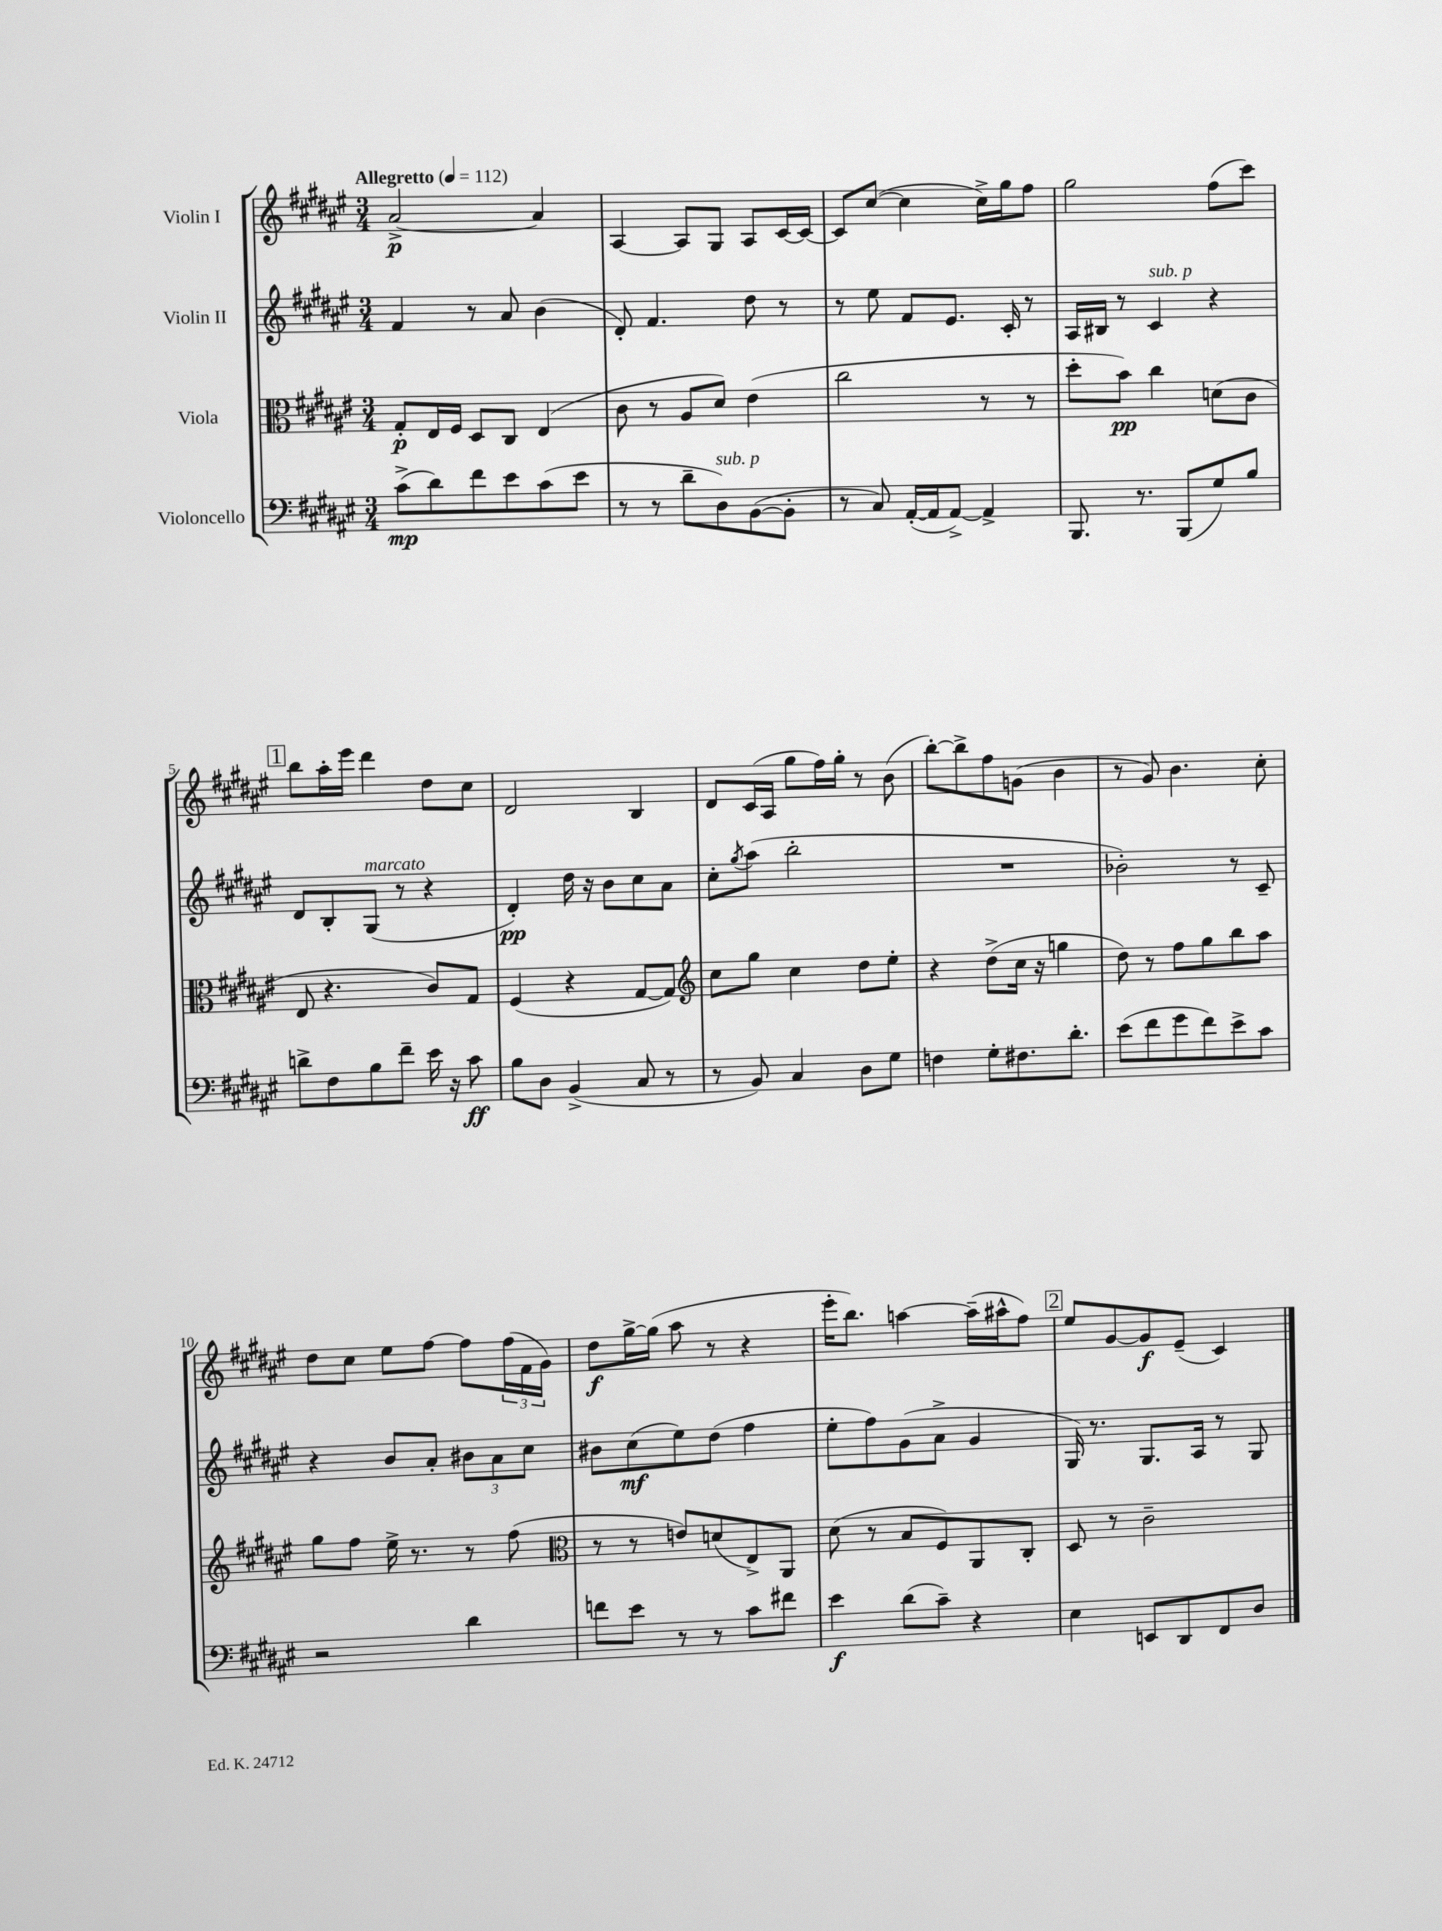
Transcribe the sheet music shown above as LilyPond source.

<<
\new StaffGroup <<
\new Staff = "s0" \with { instrumentName = "Violin I" } {
    \clef treble \key fis \major \numericTimeSignature \time 3/4 \tempo "Allegretto" 4 = 112
    ais'2~->\p ais'4 |
    ais4~ ais8 gis8 ais8 cis'16~ cis'16~ |
    cis'8 cis''8~( cis''4 cis''16->) gis''16 fis''8 |
    gis''2 fis''8( cis'''8) |
    \mark \markup { \box "1" } b''8 ais''16-. eis'''16 dis'''4 dis''8 cis''8 |
    dis'2 b4 |
    dis'8 cis'16( ais16 gis''8 fis''16) gis''16-. r8 b'8( |
    b''8~-.) b''8-> fis''8 g'8( b'4 |
    r8 gis'8) b'4. cis''8-. |
    dis''8 cis''8 eis''8 fis''8~ fis''8 \tuplet 3/2 { fis''16( fis'16 gis'16) } |
    dis''8\f gis''16~-> gis''16( ais''8 r8 r4 |
    eis'''16-. b''8.) a''4~ a''16--( ais''16-^ fis''8) |
    \mark \markup { \box "2" } eis''8 gis'8~ gis'8\f eis'8--( cis'4) \bar "|." |
}
\new Staff = "s1" \with { instrumentName = "Violin II" } {
    \clef treble \key fis \major \numericTimeSignature \time 3/4
    fis'4 r8 ais'8 b'4( |
    dis'8-.) fis'4. dis''8 r8 |
    r8 eis''8 fis'8 eis'8. cis'16-. r8 |
    ais16 bis16 r8 cis'4^\markup { \italic "sub. p" } r4 |
    \mark \markup { \box "1" } dis'8 b8-. gis8^\markup { \italic "marcato" }( r8 r4 |
    dis'4-.\pp) dis''16 r16 b'8 cis''8 ais'8 |
    cis''8-. \acciaccatura { gis''8 } ais''8( b''2-. |
    R2. |
    bes'2-.) r8 cis'8-- |
    r4 b'8 ais'8-. \tuplet 3/2 { bis'8 ais'8 cis''8 } |
    bis'8 cis''8\mf( eis''8) dis''8( fis''4 |
    eis''8-. fis''8) gis'8( ais'8-> gis'4 |
    \mark \markup { \box "2" } gis16) r8. gis8. ais16 r8 gis8 \bar "|." |
}
\new Staff = "s2" \with { instrumentName = "Viola" } {
    \clef alto \key fis \major \numericTimeSignature \time 3/4
    gis8-.\p eis16 fis16 dis8 cis8 eis4( |
    cis'8 r8 ais8 dis'8) eis'4( |
    cis''2 r8 r8 |
    dis''8-. b'8\pp) cis''4 d'8( cis'8 |
    \mark \markup { \box "1" } eis8 r4. cis'8) gis8 |
    fis4( r4 gis8~ gis8) |
    \clef treble cis''8 gis''8 cis''4 dis''8 eis''8-. |
    r4 dis''8->( cis''16 r16 g''4 |
    dis''8) r8 fis''8 gis''8 b''8 ais''8 |
    gis''8 fis''8 eis''16-> r8. r8 fis''8( |
    \clef alto r8 r8 e'8) d'8( eis8->) ais,8 |
    dis'8( r8 b8 fis8) ais,8 cis8-. |
    \mark \markup { \box "2" } dis8 r8 cis'2-- \bar "|." |
}
\new Staff = "s3" \with { instrumentName = "Violoncello" } {
    \clef bass \key fis \major \numericTimeSignature \time 3/4
    cis'8->\mp( dis'8) fis'8 eis'8 cis'8( eis'8 |
    r8 r8 dis'8-- dis8^\markup { \italic "sub. p" }) b,8~( b,8-. |
    r8 cis8) ais,16~-.( ais,16 ais,8~->) ais,4-> |
    b,,8. r8. b,,8( gis8) b8 |
    \mark \markup { \box "1" } d'8-> fis8 b8 fis'8-- eis'16 r16 cis'8\ff |
    b8 dis8 b,4->( cis8 r8 |
    r8 b,8) cis4 dis8 gis8 |
    f4 gis8-. fis8. dis'8.-. |
    eis'8( fis'8 gis'8 fis'8) eis'8-> cis'8 |
    r2 dis'4 |
    f'8 eis'8 r8 r8 cis'8 fis'8 |
    eis'4\f dis'8( cis'8--) r4 |
    \mark \markup { \box "2" } eis4 e,8 dis,8 fis,8 dis8 \bar "|." |
}
>>
>>
